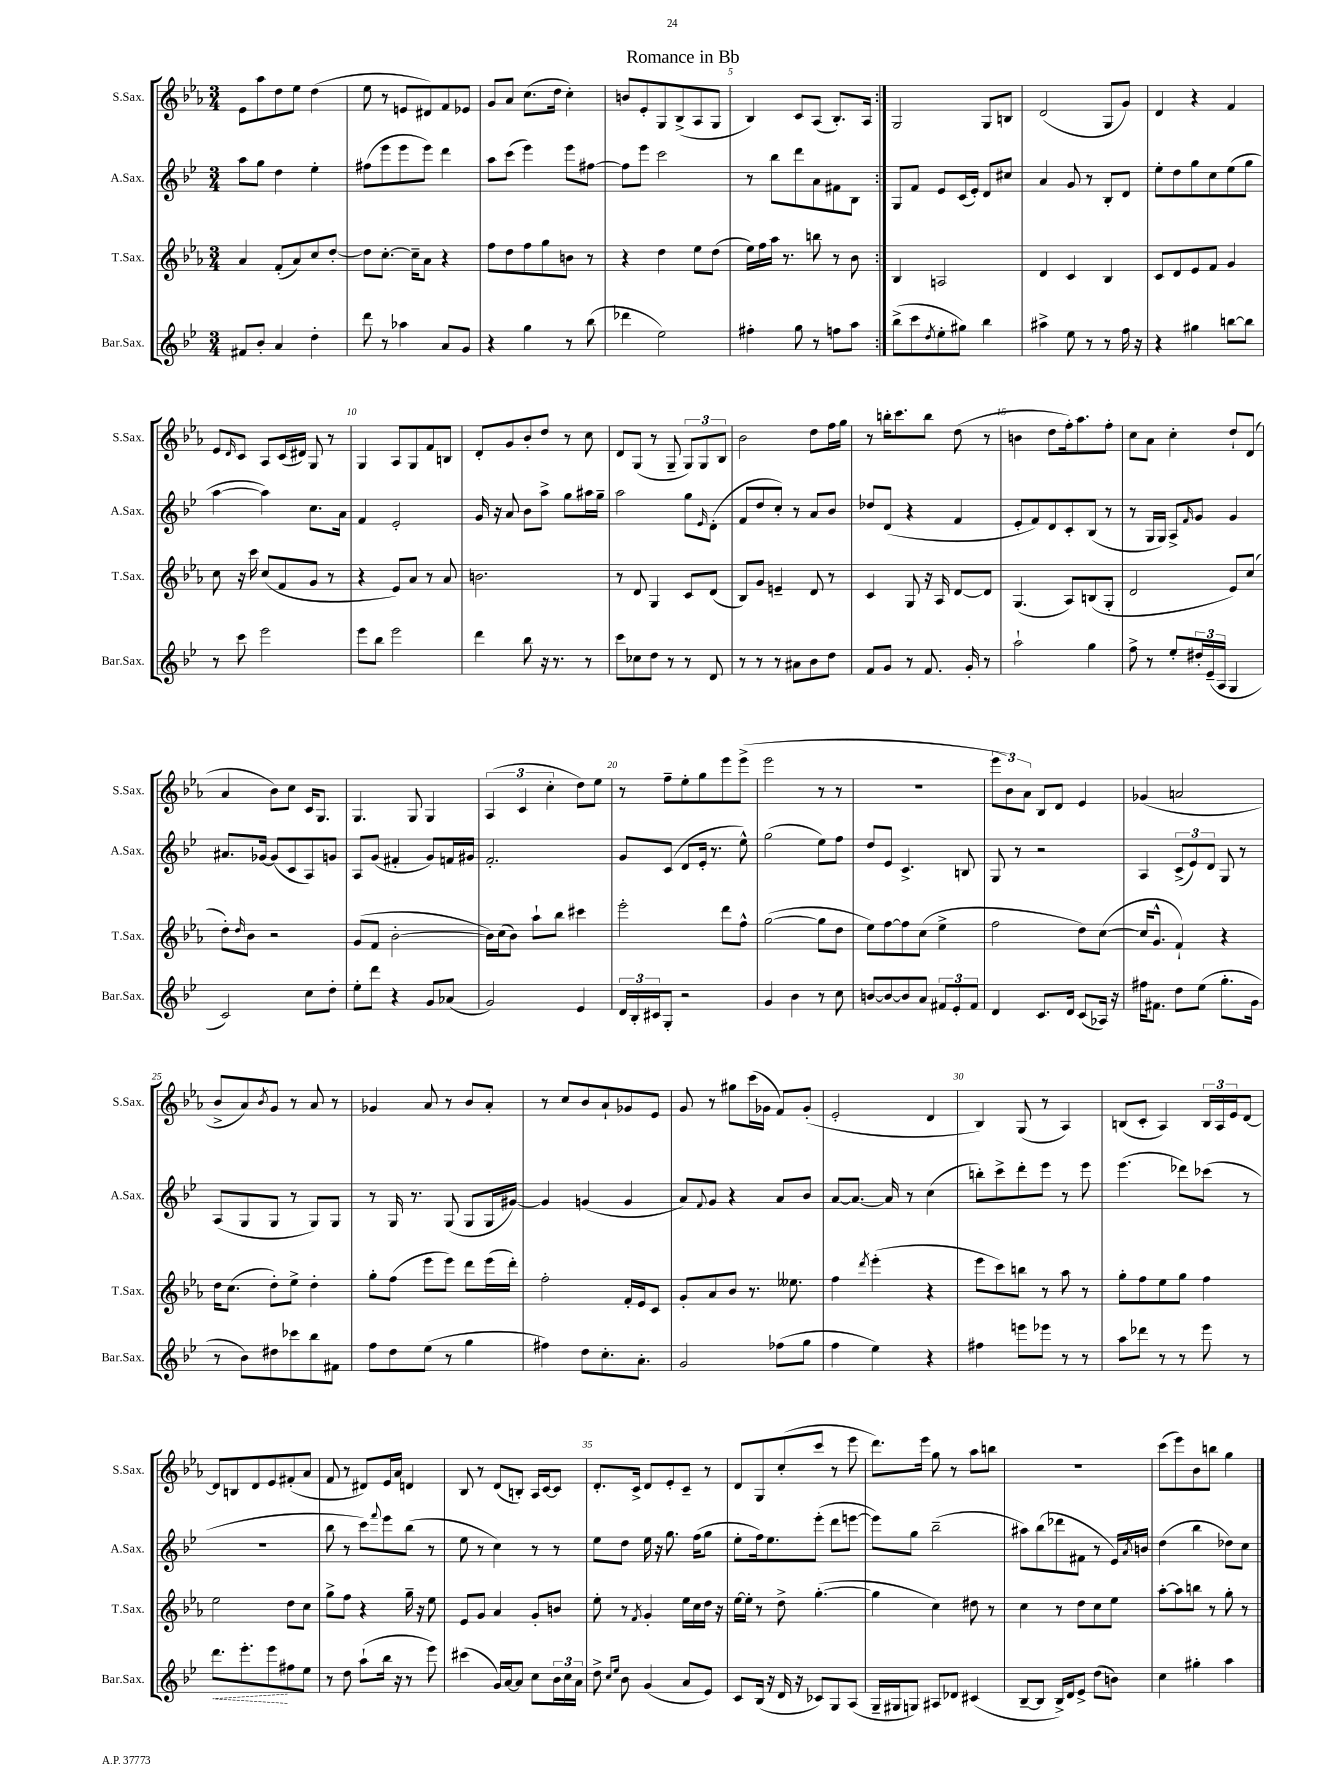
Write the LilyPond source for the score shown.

\header { title = "Romance in Bb" }
<<
\new StaffGroup <<
\new Staff = "s0" \with { instrumentName = "S.Sax." shortInstrumentName = "S.Sax." } {
    \clef treble \key ees \major \numericTimeSignature \time 3/4
    \repeat volta 2 { ees'8 aes''8 d''8 ees''8 d''4( |
    ees''8 r8 e'8 dis'8) f'8 ees'8 |
    g'8 aes'8 c''8.( d''16 c''4-.) |
    b'8 ees'8-. g8 bes8->( aes8 g8 |
    bes4) c'8 aes8( bes8.-.) aes16 | }
    g2 g8 b8 |
    d'2( g8 g'8) |
    d'4 r4 f'4 |
    ees'8 \grace { d'16 } c'8 aes8 c'16( dis'16) g8 r8 |
    g4 aes8 g8 f'8 b8 |
    d'8-. g'8 bes'8-. d''8 r8 c''8 |
    d'8 g8( r8 g8-- \tuplet 3/2 { g8) g8 bes8 } |
    bes'2 d''8 f''16 g''16 |
    r8 b''16-. c'''8. b''8 d''8( r8 |
    b'4 d''8 f''16-.) aes''8. f''8-. |
    c''8 aes'8 c''4-. d''8-! d'8( |
    aes'4 bes'8) c''8 c'16 g8. |
    g4. g8 g4 |
    \tuplet 3/2 { aes4( c'4 c''4-. } d''8) ees''8 |
    r8 f''8-- ees''8-. g''8 ees'''8 ees'''8->( |
    ees'''2 r8 r8 |
    R2. |
    \tuplet 3/2 { ees'''8 bes'8) aes'8 } bes8 d'8 ees'4 |
    ges'4( a'2 |
    bes'8-> aes'8) \acciaccatura { bes'8 } g'8 r8 aes'8 r8 |
    ges'4 aes'8 r8 bes'8 aes'8-. |
    r8 c''8 bes'8 aes'8-! ges'8 ees'8 |
    g'8 r8 gis''8 c'''16( ges'16 f'8) ges'8-.( |
    ees'2-. d'4 |
    bes4) g8( r8 aes4) |
    b8( c'8-. aes4) \tuplet 3/2 { b16 aes16 ees'16 } d'8~ |
    d'8 b8 d'8 ees'8 fis'8-.( aes'8 |
    f'8 r8 dis'8) ees'16 aes'16 d'4 |
    bes8 r8 d'8( b8-.) aes16 c'16~ c'8 |
    d'8.-. c'16-> d'8 ees'8-. c'8-- r8 |
    d'8 g8 c''8-.( c'''8 r8 ees'''8 |
    d'''8.) ees'''16 g''8 r8 aes''8 b''8 |
    R2. |
    c'''8( ees'''8) bes'8 b''8 g''4 \bar "|." |
}
\new Staff = "s1" \with { instrumentName = "A.Sax." shortInstrumentName = "A.Sax." } {
    \clef treble \key bes \major \numericTimeSignature \time 3/4
    \repeat volta 2 { a''8 g''8 d''4 ees''4-. |
    fis''8( ees'''8 ees'''8 ees'''8) d'''4 |
    a''8 c'''8( ees'''4) ees'''8 fis''8~ |
    fis''8 ees'''8 c'''2 |
    r8 bes''8 d'''8 a'8 fis'8 bes8 | }
    g8 f'8 ees'8 c'16( ees'16-.) d'8 cis''8 |
    a'4 g'8 r8 bes8-. d'8 |
    ees''8-. d''8 g''8 c''8 ees''8( g''8 |
    a''4~ a''4) c''8. a'16 |
    f'4 ees'2-. |
    g'16 r16 a'8 bes'8 a''8-> g''8 ais''16 g''16-- |
    a''2 g''8 \grace { ees'16 } d'8-.( |
    f'8 d''8 c''8-.) r8 a'8 bes'8 |
    des''8 d'8( r4 f'4 |
    ees'8-. f'8) d'8 c'8-. bes8( r8 |
    r8 g16 g16) a8-> \grace { f'16 } g'8 g'4 |
    ais'8. ges'16~ ges'8( c'8 a8) g'8 |
    a8 g'8( fis'4-. g'8) f'16 gis'16 |
    f'2.-. |
    g'8 c'8( d'8 ees'16-. r8. ees''8-^) |
    g''2( ees''8) f''8 |
    d''8 ees'8 c'4.-> b8 |
    g8 r8 r2 |
    a4 \tuplet 3/2 { c'8->( ees'8) d'8 } g8 r8 |
    a8( g8 g8 r8 g8) g8 |
    r8 g16 r8. g8( g8 g16 gis'16~) |
    gis'4 g'4( g'4 |
    a'8) \appoggiatura { f'8 } g'8 r4 a'8 bes'8 |
    a'8~ a'8.~ a'16 r8 c''4( |
    b''8-.) c'''8-> d'''8-. ees'''8 r8 ees'''8 |
    ees'''4.( des'''8) ces'''8( r8 |
    R2. |
    bes''8 r8 c'''8) \appoggiatura { f'''8 } ees'''8 bes''8( r8 |
    ees''8 r8 c''4) r8 r8 |
    ees''8 d''8 ees''16 r16 g''8. f''16( g''8 |
    ees''8-. f''16) ees''8. ees'''8-.( d'''8 e'''8~ |
    e'''8) g''8 bes''2--( |
    ais''8) bes''8( des'''8 fis'8 r8 ees'16) \acciaccatura { a'8 } b'16 |
    d''4( bes''4 des''8) c''8 \bar "|." |
}
\new Staff = "s2" \with { instrumentName = "T.Sax." shortInstrumentName = "T.Sax." } {
    \clef treble \key ees \major \numericTimeSignature \time 3/4
    \repeat volta 2 { aes'4 f'8-.( aes'8) c''8 d''8~-. |
    d''8 c''8.~-. c''16-- aes'8 r4 |
    f''8 d''8 f''8 g''8 b'8 r8 |
    r4 d''4 ees''8 d''8( |
    ees''16) f''16 aes''16 r8. b''8 r8 bes'8 | }
    bes4 a2 |
    d'4 c'4 bes4 |
    c'8 d'8 ees'8 f'8 g'4 |
    c''8 r16 c'''16 c''8( f'8 g'8 r8 |
    r4 ees'8) aes'8 r8 aes'8 |
    b'2. |
    r8 d'8 g4 c'8 d'8( |
    bes8) g'8 e'4-- d'8 r8 |
    c'4 g8 r16 aes16 d'8~ d'8 |
    g4.( aes8) b8( g8-. |
    d'2 ees'8) c''8( |
    d''8-.) \grace { d''16 } bes'8 r2 |
    g'8( f'8 bes'2~-. |
    bes'16) c''16( bes'8) aes''8-! bes''8 cis'''4 |
    ees'''2-. d'''8 f''8-^ |
    g''2~( g''8 d''8 |
    ees''8) f''8~ f''8 c''8( ees''4-> |
    f''2 d''8) c''8~( |
    c''16 g'8.-^ f'4-!) r4 |
    d''16 c''8.( d''8-.) ees''8-> d''4-. |
    g''8-. f''8( ees'''8 ees'''8) d'''8 ees'''16( d'''16-.) |
    f''2-. f'16-. ees'16 c'8 |
    g'8-. aes'8 bes'8 r8. eeses''8. |
    f''4 \acciaccatura { d'''8 } ees'''4-.( r4 |
    ees'''8 c'''8) b''8 r8 aes''8 r8 |
    g''8-. f''8 ees''8 g''8 f''4 |
    ees''2 d''8 c''8 |
    g''8-> f''8 r4 g''16-- r16 ees''8 |
    ees'8 g'8 aes'4 g'8-. b'8 |
    ees''8-. r8 \acciaccatura { f'8 } g'4-. ees''16 c''16 d''16 r16 |
    ees''16~ ees''16-. r8 d''8-> g''4.~-.( |
    g''4 c''4) dis''8 r8 |
    c''4 r8 d''8 c''8 ees''8 |
    aes''8~-. aes''8 b''8 r8 g''8-. r8 \bar "|." |
}
\new Staff = "s3" \with { instrumentName = "Bar.Sax." shortInstrumentName = "Bar.Sax." } {
    \clef treble \key bes \major \numericTimeSignature \time 3/4
    \repeat volta 2 { fis'8 bes'8-. a'4 d''4-. |
    d'''8 r8 aes''4 a'8 g'8 |
    r4 g''4 r8 bes''8( |
    des'''4 ees''2) |
    fis''4-. g''8 r8 f''8 a''8 | }
    bes''8->( c'''8 \acciaccatura { d''8 } ees''8-. gis''8) bes''4 |
    ais''4-> ees''8 r8 r8 f''16 r16 |
    r4 gis''4 b''8~ b''8 |
    r8 c'''8 ees'''2 |
    ees'''8 bes''8 ees'''2 |
    d'''4 bes''8 r16 r8. r8 |
    c'''8 ces''8 d''8 r8 r8 d'8 |
    r8 r8 r8 ais'8 bes'8 d''8 |
    f'8 g'8 r8 f'8. g'16-. r8 |
    a''2-! g''4 |
    f''8-> r8 ees''8-. \tuplet 3/2 { dis''16-. ees'16--( a16 } g4 |
    c'2) c''8 d''8-. |
    ees''8-. d'''8 r4 g'8 aes'8( |
    g'2) ees'4 |
    \tuplet 3/2 { d'16 bes16-. cis'16 } g8-. r2 |
    g'4 bes'4 r8 c''8 |
    b'8~ b'8~ b'8 a'8 \tuplet 3/2 { fis'8 ees'8-. fis'8 } |
    d'4 c'8. d'16 c'8( aes16) r16 |
    fis''16 fis'8. d''8 ees''8( g''8.-. g'16 |
    r8 bes'8) dis''8 ces'''8 bes''8 fis'8 |
    f''8 d''8 ees''8( r8 g''4 |
    fis''4) d''8 c''8.-. a'8.-. |
    g'2 fes''8( g''8 |
    f''4 ees''4) r4 |
    fis''4 e'''8 ees'''8 r8 r8 |
    a''8 des'''8 r8 r8 ees'''8 r8 |
    \once \override Hairpin.style = #'dashed-line d'''8.\< ees'''8.-. ees'''8\! fis''8 ees''8 |
    r8 d''8 a''8-!( bes''16 r16 r8 ees'''8) |
    cis'''4( g'16) a'16~ a'8 c''8 \tuplet 3/2 { bes'16 c''16 a'16 } |
    d''8-> \grace { c''16 ees''16 } bes'8 g'4( a'8 ees'8) |
    c'8 bes16( r16 d'16 r16 ces'8) g8 a8( |
    g16-- gis16 g8) ais8 des'8 cis'4( |
    bes8~-- bes8 bes16->) d'16 ees'8-> d''8( b'8) |
    c''4 gis''4-. a''4 \bar "|." |
}
>>
>>
\layout { \context { \Score \override BarNumber.break-visibility = ##(#f #t #t) barNumberVisibility = #(every-nth-bar-number-visible 5) } }
